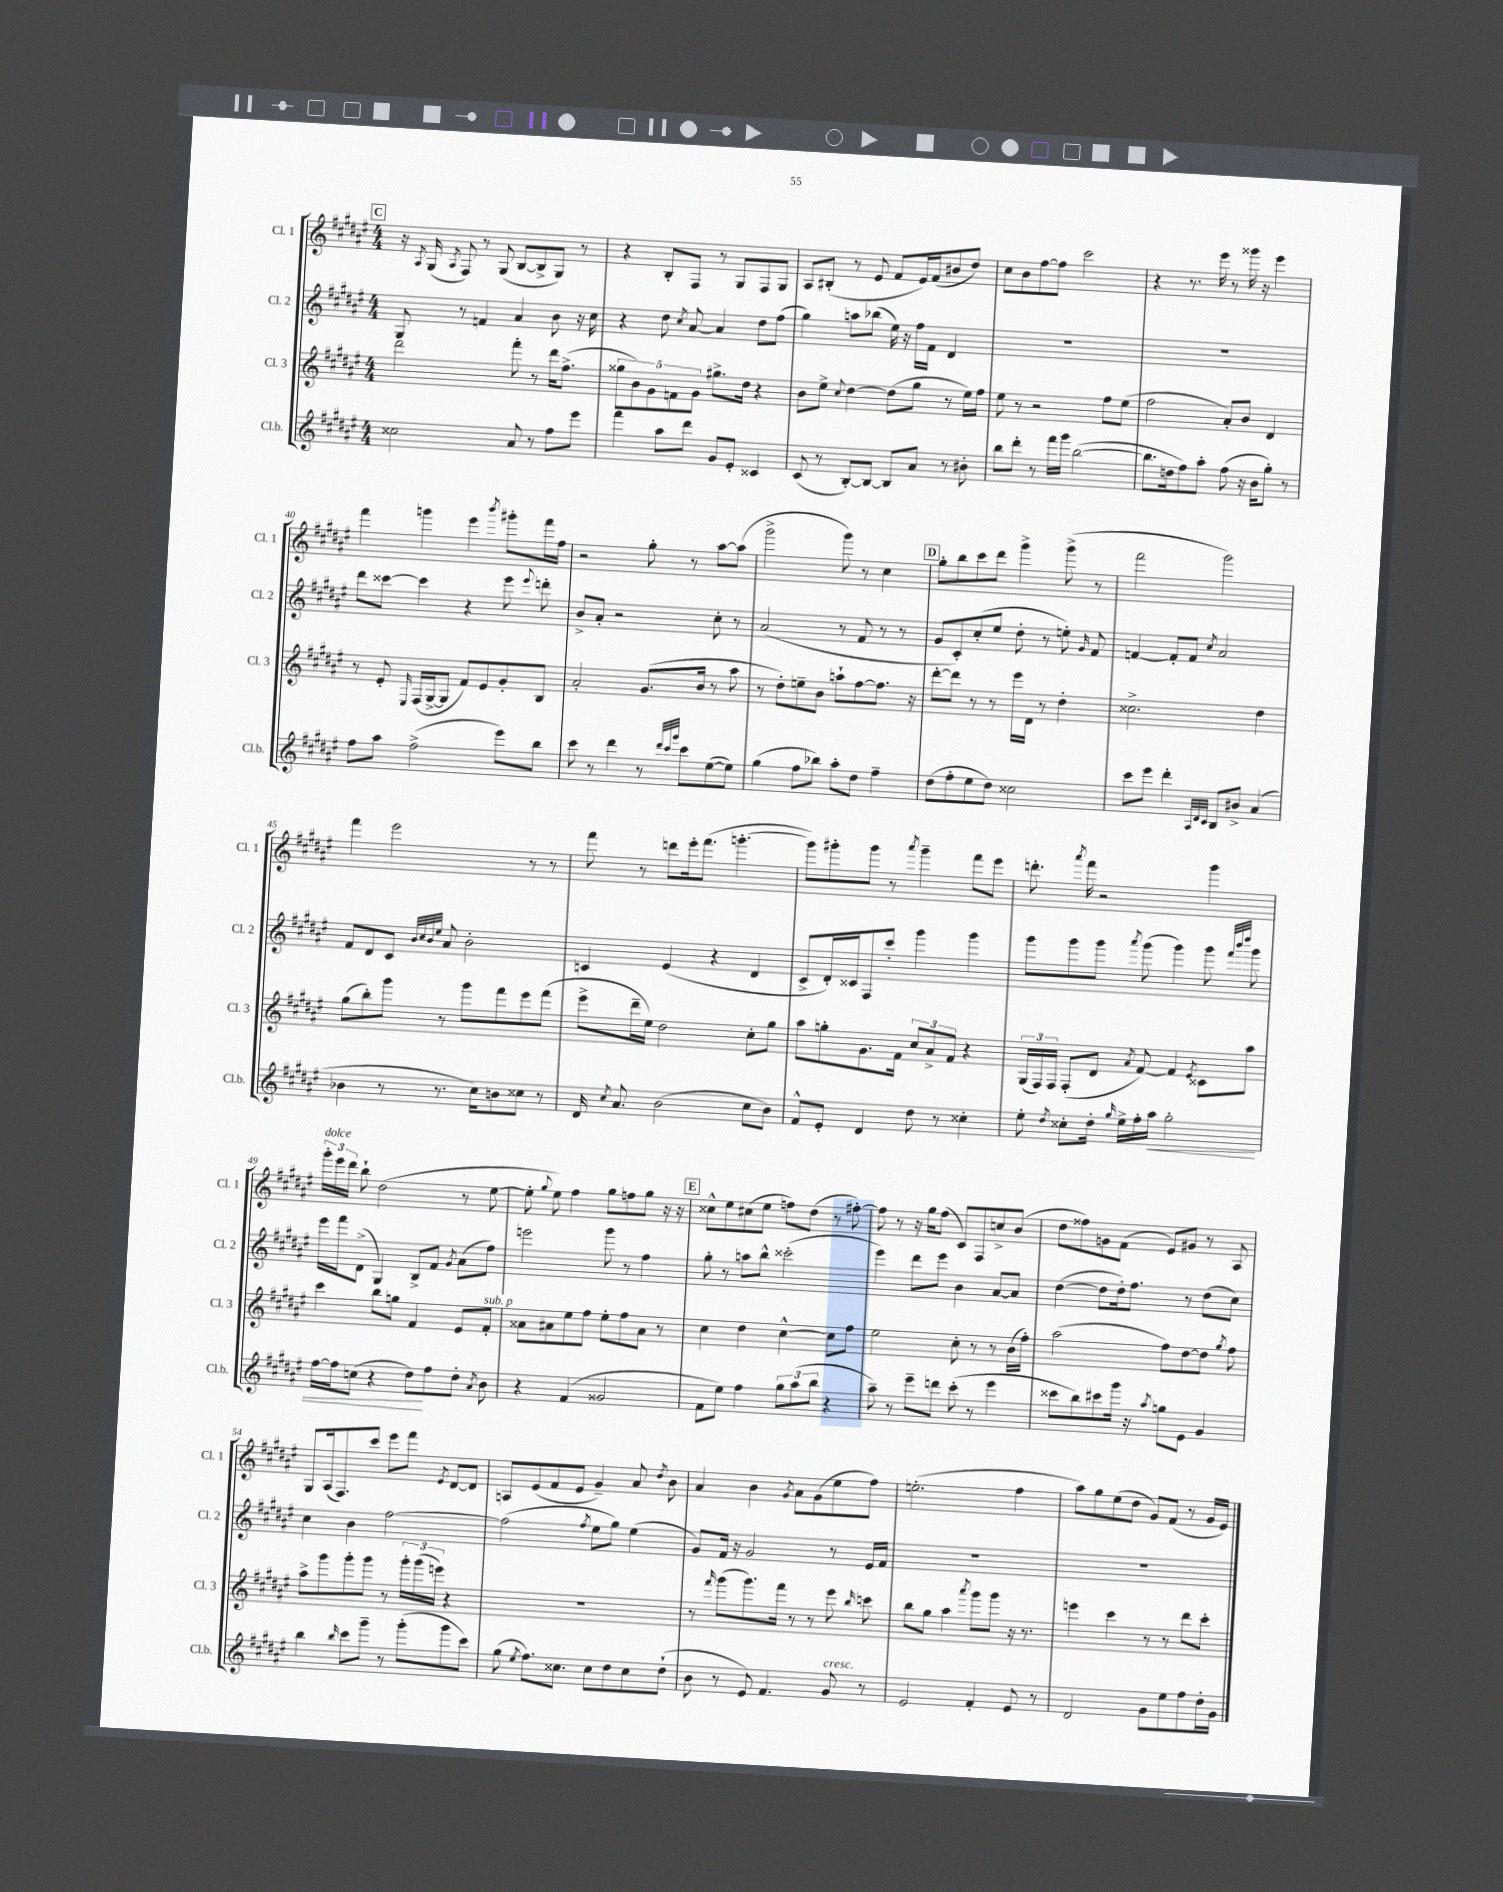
<<
\new StaffGroup <<
\new Staff = "s0" \with { instrumentName = "Cl. 1" shortInstrumentName = "Cl. 1" } {
    \clef treble \key fis \major \numericTimeSignature \time 4/4
    \autoBeamOff \mark \markup { \box "C" } r16 \acciaccatura { ais8 } gis16( \acciaccatura { ais8 } fis8) r8 gis8( b8[~ b8-> gis8]) r8 |
    r4 b8[-. fis8] r8 gis8[ fis8 gis8] |
    ais8[ bis8]-.( r8 eis'8 fis'8[ eis'16) fis'16( bis'8 dis''8]) |
    cis''8[ b'8 fis''8~ fis''8] cis'''2 |
    r4 r8. eis'''16 r8 gisis'''16 r16 eis'''4 |
    fis'''4 g'''4 eis'''4 \acciaccatura { b'''8 } gis'''8[-. fis'''16 fis''16] |
    r2 gis''8-. r8 ais''8[~ ais''8]( |
    gis'''2-> gis'''8) r8 cis''4 |
    \mark \markup { \box "D" } gis''8[-. b''8 cis'''8 dis'''8] gis'''4-> gis'''8->( r8 |
    fis'''2 gis'''2) |
    fis'''4 eis'''2 r8 r8 |
    fis'''8 r8 d'''8[ eis'''16-. fis'''8.]( g'''4.~-. |
    g'''8[) gis'''8-. gis'''8] r8 \acciaccatura { ais'''8 } gis'''4-- fis'''8[ eis'''8] |
    d'''8.-. \acciaccatura { ais'''8 } fis'''16 r2 gis'''4 |
    \tuplet 3/2 { gis'''16[-.^\markup { \italic "dolce" } eis'''16 dis'''16] } b''8-! dis''2( r8 eis''8~ |
    eis''8-. \appoggiatura { gis''8 } eis''8) fis''4 gis''8[ f''8 gis''8] r16 r16 |
    \mark \markup { \box "E" } cisis''8[-^ eis''8 cis''8( eis''8] f''8[) dis''8]( r8 fis''8~-.) |
    fis''8 r8 r16 gis''16[ fis''8]( cis'8[) fis8 c''8-> b'8]( |
    dis''8[ fisis''8) g'8 fis'8]( eis'8[) gis'8] r8 ais8 |
    gis8[ ais16( fis8.) cis'''8] eis'''8[ fis'''8] \acciaccatura { eis'8 } dis'8[~ dis'8] |
    a8[ eis'8( fis'8 eis'8] gis'4--) ais'8 \acciaccatura { dis''8 } b'8 |
    ais'4 b'4 \acciaccatura { gis'8 } ais'8[ gis'8( eis''8 fis''8]) |
    e''2.-.( fis''4 |
    ais''8[) gis''8 eis''8( dis''8] gis'8[) fis'8]( r8 gis'16[ eis'16]) \bar "|." |
}
\new Staff = "s1" \with { instrumentName = "Cl. 2" shortInstrumentName = "Cl. 2" } {
    \clef treble \key fis \major \numericTimeSignature \time 4/4
    \autoBeamOff \mark \markup { \box "C" } gis8 r8 f'4 ais'4 b'8 r16 cis''16 |
    r4 dis''8 \acciaccatura { cis''8 } ais'8~ ais'4 dis''8[ fis''8]( |
    gis''4) a''8[ bes''8]( eis''16) r16 fis''16[ fis'16] dis'4 |
    R1 |
    R1 |
    dis'''8[ cisis'''8]~ cisis'''4 r4 eis'''8 \appoggiatura { eis'''8 } d'''8-. |
    b'8[-> ais'8]-. r2 cis''8-. r8 |
    ais'2( r8 fis'8 r8 r8 |
    \mark \markup { \box "D" } gis'8[ cis'8-.) cis''8-.( eis''8] dis''8-. r8 e''8-.) \grace { gis'16 } fis'8 |
    f'4~ f'8[-. f'8] \acciaccatura { cis''8 } ais'2 |
    fis'8[ dis'8 cis'8] \grace { b'32[ cis''32 b'32 eis''32] } ais'8 b'2-. |
    c'4 eis'4( r4 dis'4 |
    cis'8[-> dis'16-.) cisis'16 fis8 cis'''8]-. gis'''4 gis'''4 |
    gis'''8[ gis'''8 gis'''8] \acciaccatura { ais'''8 } gis'''8( gis'''4) gis'''8 \grace { fis'''32[ b'''32 dis''''32] } gis'''8 |
    eis'''16[ fis'''16 dis'8]->( gis4) b8[-> fis'8] \acciaccatura { gis'8 } ais'8[( fis''8]) |
    e'''2 gis'''8 r8 fis''4 |
    \mark \markup { \box "E" } gis''8-. r8 a''8[ b''8]-^ cisis'''2-.( |
    eis'''4) dis'''8[ eis'''8] b'4 ais'8[~ ais'8] |
    dis''4~( dis''8[ dis''16-.) fis''8.] r8 dis''8[( cis''8]) |
    cis''4 b'4 fis''2~ |
    fis''2( \acciaccatura { fis''8 } eis''8[ gis''8]) eis''4( |
    gis'8[) fis'16] r16 gis'2 r8 eis'16[ fis'16] |
    R1 |
    R1 \bar "|." |
}
\new Staff = "s2" \with { instrumentName = "Cl. 3" shortInstrumentName = "Cl. 3" } {
    \clef treble \key fis \major \numericTimeSignature \time 4/4
    \autoBeamOff \mark \markup { \box "C" } dis'''2 fis'''8-. r8 dis'''16[ fis''8.]->( |
    \tuplet 5/4 { gisis''8[ b'8) gis'8 f'8 gis'8] } gis''8.[-> dis''16] r4 |
    b'8[ eis''8]-> \appoggiatura { cis''8 } dis''4~ dis''8[( gis''8] r8 eis''16[) fis''16] |
    eis''8 r8 r2 fis''8[ eis''8]( |
    fis''2 ais'8[-.) b'8] dis'4 |
    r8 eis'8-. \grace { eis16 } fis16[( gis16~-> gis8] fis'8[) eis'8 gis'8-. b8] |
    ais'2-. gis'8.[( b'16] r8 ais''8 |
    r8 dis''8[-.) e''8-- b'8] a''8[-! fis''8~ fis''8.] r16 |
    \mark \markup { \box "D" } dis'''8[~-. dis'''8] r8 r8 eis'''16[ dis'16] r8 dis''4-. |
    cisis''2.-> dis''4 |
    gis''8[( b''8-.) gis'''8] r8 gis'''8[ fis'''8 eis'''8 fis'''8]( |
    eis'''8[-> dis'''16-- eis''16]) dis''2 cis''8[-. gis''8] |
    ais''8[ g''8-. gis'8. fis'16] \tuplet 3/2 { cis''8[ ais'8-> fis'8] } r4 |
    \tuplet 3/2 { gis16[( fis16) fis16] } fis8[-.( dis'8] \acciaccatura { ais'8 } fis'8~) fis'4 \acciaccatura { eis'8 } cisis'8[ ais''8] |
    cis'''4 b''8[ g''8] fis'4 eis'8[ fis'8]-.^\markup { \italic "sub. p" } |
    aisis'8[ ais'8 eis''8 fis''8] eis''8[-. fis''8 ais'8] r8 |
    \mark \markup { \box "E" } cis''4 dis''4 cis''4~-^ cis''8[ fis''8] |
    eis''2 cis''8-. r8 r8 b'16[( fis''16]-.) |
    ais''2( fis''8[) dis''8~ dis''8] \acciaccatura { gis''8 } fis''8 |
    ais''8[-> gis'''8 gis'''8-. gis'''8] r8 \tuplet 3/2 { gis'''16[-. gis'''16( e'''16]) } r4 |
    R1 |
    r8 \grace { fis'''16 } gis'''8[( gis'''8.) fis'''16] r8 r8 eis'''8 \grace { b''16 } c'''8 |
    b''8[ gis''8] ais''4 \acciaccatura { ais'''8 } gis'''8[ gis'''8] r16 r8. |
    e'''4 cis'''4 r8 r8 dis'''8[ cis'''8]-. \bar "|." |
}
\new Staff = "s3" \with { instrumentName = "Cl.b." shortInstrumentName = "Cl.b." } {
    \clef treble \key fis \major \numericTimeSignature \time 4/4
    \autoBeamOff \mark \markup { \box "C" } cisis''2 ais'8 r8 fis''8[ eis'''8] |
    fis'''4 ais''8[ dis'''8] gis'8[ eis'8]-. cisis'4 |
    cis'8( r8 b8[~-.) b8]~ b8[ ais'8] r8 bis'8-. |
    b''8[ dis'''8]-. r8 fis'''16[ gis'''16] b''2~( |
    b''8.[ d''16 fis''8) ais''8]-. fis''8( r16 b'16[ gis''8]-.) r8 |
    fis''8[ ais''8] fis''2->( eis'''8[) b''8] |
    cis'''8 r8 dis'''4 r8 \grace { dis'''32[ cis'''32 gis'''32] } cis'''8[ eis''8~( eis''8]) |
    gis''4( fis''8[ bes''8]) ais''8[-. dis''8] fis''4-- |
    \mark \markup { \box "D" } dis''8[( fis''8-. eis''8 dis''8]) cisis''2 |
    cis'''8[ eis'''8] dis'''4-. \grace { ais32[ dis'32 cis'32] } b8[ bis'8]-> ais'4( |
    bes'4 r8 r8. cis''16[) b'8 cisis''8] r8 |
    dis'16 \acciaccatura { cis''8 } ais'8. b'2( cis''8[ b'8]) |
    fis'8[-^ eis'8]-. dis'4 dis''8 r8 cisis''4-. |
    eis''8-. \acciaccatura { dis''8 } cisis''8[-. dis''16]-. \grace { gis''16 } eis''16[-> fis''16-. ais''16]\< gis''2-. |
    fis''16[~ fis''16 c''8]( r4 dis''8[\!) fis''8 dis''8]-. \acciaccatura { ais'8 } b'8 |
    r4 fis'4( gisis'2 |
    \mark \markup { \box "E" } fis'8[ eis''8]) fis''4 \tuplet 3/2 { gis''8[ ais''8( b''8] } r4 |
    ais''8--) r8 eis'''8[-- d'''8] cis'''8-.( r8 eis'''4 |
    cisis'''8[ b''8) cis'''8 gis'''16] r16 \acciaccatura { ais''8 } g''8[ eis'8] gis'4 |
    b''4 \grace { b''16 } cis'''8[ gis'''8]-- r8 gis'''8[-.( gis'''8 cis'''8]) |
    gis''8( \acciaccatura { eis''8 } fis''8.[) cisis''8.] cisis''8[ dis''8 cisis''8 dis''8]-!( |
    b'8 r8 eis'8) fis'4. gis'8^\markup { \italic "cresc." } r8 |
    eis'2 fis'4-. eis'8 r8 |
    dis'2 gis'8[ eis''8 fis''8 dis''16-. gis'16] \bar "|." |
}
>>
>>
\layout { \context { \Score currentBarNumber = #35 } }
